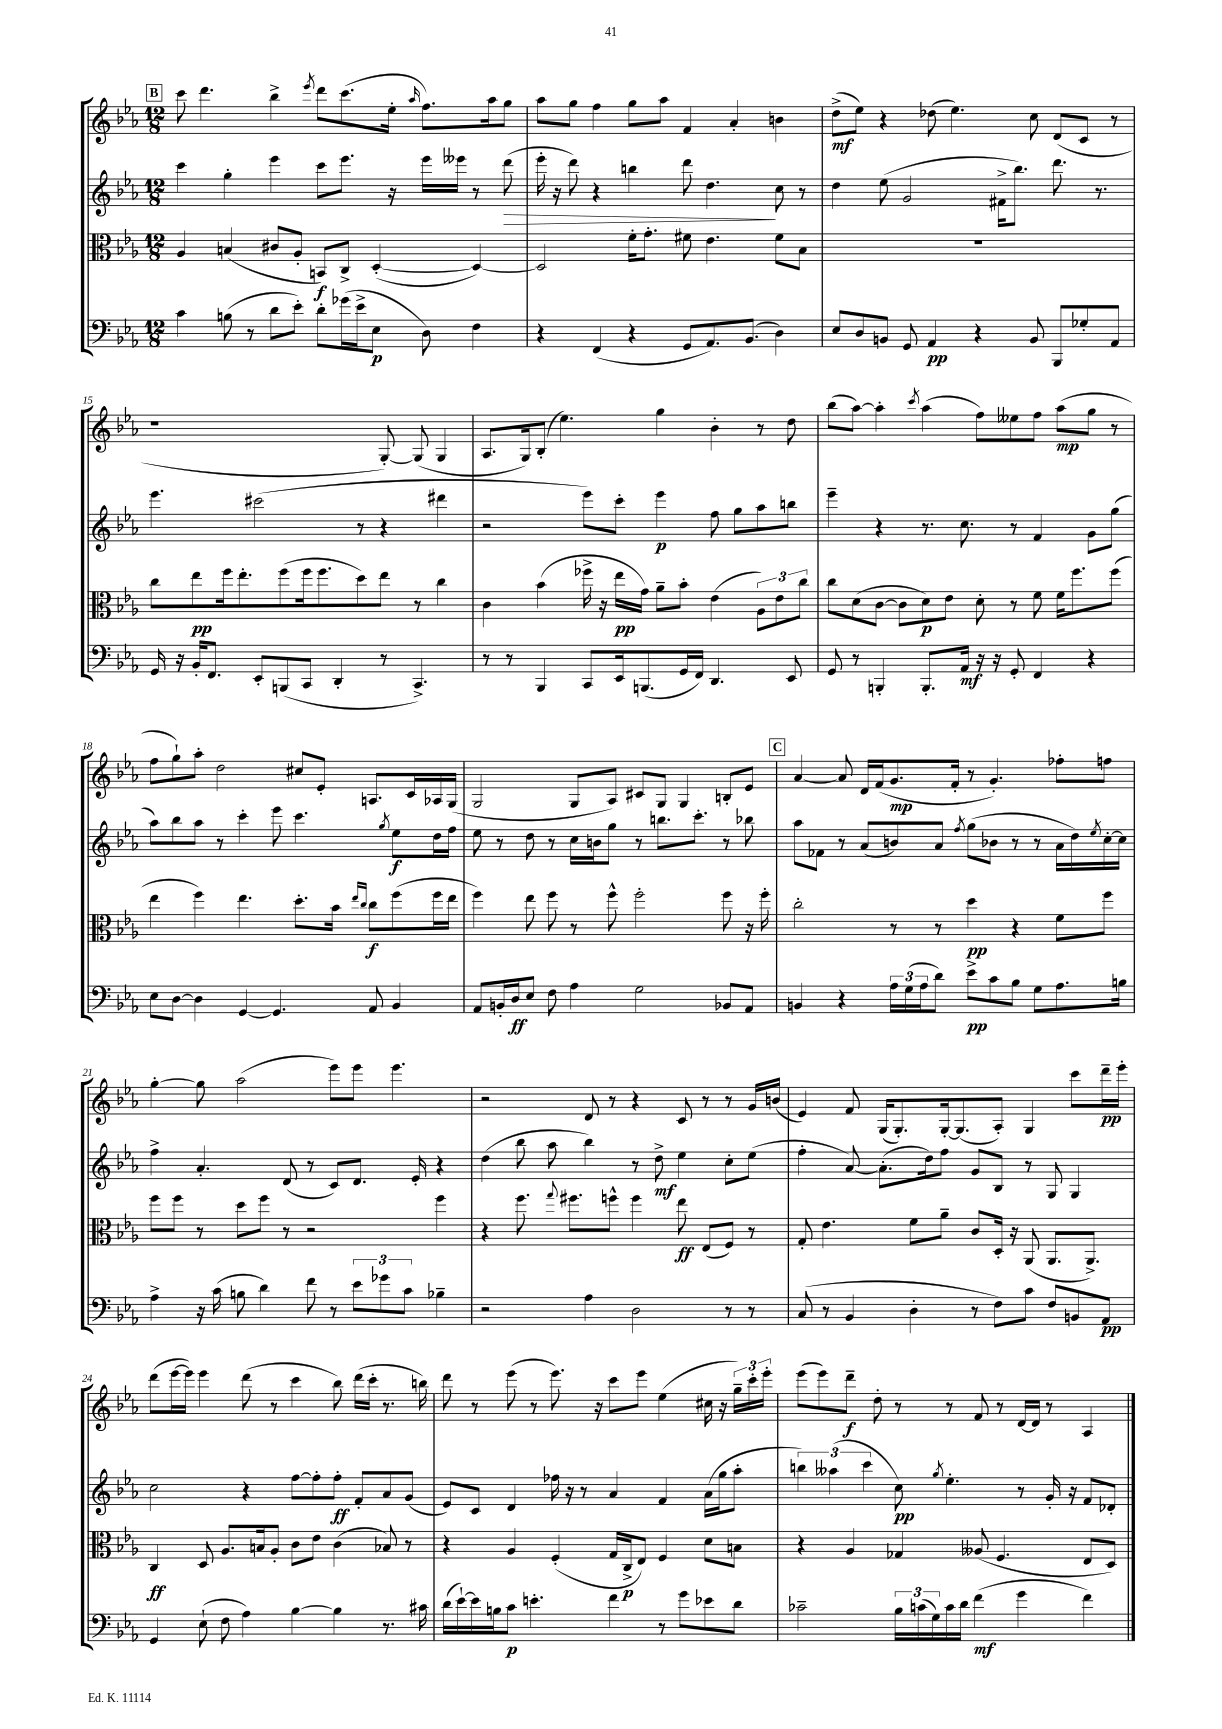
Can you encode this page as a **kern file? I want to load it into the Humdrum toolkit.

**kern	**kern	**kern	**kern
*staff4	*staff3	*staff2	*staff1
*clefF4	*clefC3	*clefG2	*clefG2
*k[b-e-a-]	*k[b-e-a-]	*k[b-e-a-]	*k[b-e-a-]
*M12/8	*M12/8	*M12/8	*M12/8
4c	4A-	4ccc	8ccc
.	.	.	4.ddd
(8B	(4B	4gg'	.
8r	.	.	.
8d	8c#	4eee-	4bb-^
8e-')	8A-'	.	.
.	.	.	8qeee-
8d'	8BB)	8ccc	8ddd
(16g-	8C^	8.eee-	(8.ccc
16e-^	.	.	.
8E-	([4D'	.	.
.	.	16r	16ee-'
.	.	.	16qqaa-
8D)	.	16eee-	8.ff)
.	.	16eee--	.
4F	4D_)	8r	.
.	.	.	16aa-
.	.	(8ddd	8gg
=	=	=	=
4r	2D]	16eee-'	8aa-
.	.	16r	.
.	.	8ddd)	8gg
(4FF	.	4r	4ff
4r	16f'	4bb	8gg
.	8.g'	.	.
.	.	.	8aa-
8GG	8f#	8ddd	4f
8.AA-)	4.e-	4.dd	.
.	.	.	4a-'
(8.BB-	.	.	.
4D)	8f#	8cc	4b
.	8B-	8r	.
=	=	=	=
8E-	1.r	4dd	(8dd^
8D	.	.	8ee-)
8BB	.	(8ee-	4r
8GG	.	2g	.
4AA-	.	.	(8dd-
.	.	.	4.ee-)
4r	.	.	.
.	.	16f#^	.
.	.	8.bb-)	.
8BB	.	.	8cc
8BBB-	.	8.ddd	(8d
8G-'	.	.	8c
.	.	8.r	.
8AA-	.	.	8r
=	=	=	=
16GG	8cc	4.eee-	1r
16r	.	.	.
16BB-'	8ee-	.	.
8.FF	.	.	.
.	16ff	.	.
.	8.ee-'	.	.
8EE-'	.	(2ccc#	.
(8BBB	(8ff	.	.
8CC	16ff	.	.
.	8.ff	.	.
4DD'	.	.	.
.	8dd)	8r	.
8r	8ee-	4r	[8G')
4.CC^)	8r	.	(8G]
.	4cc	4ddd#	4G
=	=	=	=
8r	4c	2r	8.A-
8r	.	.	.
.	.	.	16G)
4BBB-	(4b-	.	(8B-'
.	.	.	4.ee-)
8CC	16ff-^	8eee-)	.
.	16r	.	.
16EE-	16ee-	8ccc'	.
(8.BBB	16g)	.	.
.	8a-~	4eee-	4gg
16GG	8b-'	.	.
16FF)	.	.	.
4.DD	(4e-	8ff	4b-'
.	.	8gg	.
.	12A-)	8aa-	8r
.	12e-	.	.
8EE-	.	8bb	8dd
.	12cc	.	.
=	=	=	=
8GG	8cc	4eee-~	(8bb-
8r	(8d	.	[8aa-)
4BBB'	[8c	4r	4aa-']
.	8c]	.	.
.	.	.	8qccc
8.BBB'	8d)	8.r	(4aa-
.	8e-	.	.
16AA-	.	8.cc	.
16r	8d'	.	8ff)
16r	.	.	.
8GG'	8r	8r	8ee--
4FF	8f	4f	8ff
.	16f	.	(8aa-
.	8.ff	.	.
4r	.	8g	8gg
.	(8ff	(8gg	8r
=	=	=	=
8E-	4ee-	8aa-)	8ff
[8D	.	8bb-	8gg`)
4D]	4ff)	8aa-	8aa-'
.	.	8r	2dd
[4GG	4.ee-	4ccc'	.
4.GG]	.	8eee-	.
.	8.dd'	4.ccc	8cc#
.	.	.	8e-'
.	16b-	.	.
.	16qqee-	.	.
.	16qqcc	.	.
8AA-	8cc	.	8.A
.	.	8qgg	.
4BB-	(8ff	8ee-	.
.	.	.	16c
.	16ff	16dd	16A-
.	16ee-	16ff	(16G
=	=	=	=
8AA-	4ff)	8ee-	2G
16BB'	.	8r	.
16D	.	.	.
8E-	8ee-	8dd	.
8F	8ff	8r	.
4A-	8r	16cc	8G
.	.	16b	.
.	8ff^^	8gg	8A-)
2G	2ff'	8r	8c#
.	.	8.bb	8G
.	.	.	4G
.	.	8.ccc'	.
8BB-	8ff	8r	8B'
8AA-	16r	8bb-	8e-
.	16ff'	.	.
=	=	=	=
4BB	2cc'	8aa-	[4a-
.	.	8f-	.
4r	.	8r	8a-]
.	.	(8a-	16d
.	.	.	(16f
24A-	8r	8b)	8.g
(24G	.	.	.
24A-	.	.	.
8d)	8r	8a-	.
.	.	.	16f'
.	.	8qff	.
8e-^	4dd	(8gg	8r
8c	.	8b-	4.g')
8B-	4r	8r	.
8G	.	8r	.
8.A-	8f	16a-	8ff-'
.	.	16dd)	.
.	.	8qee-	.
.	8ff	[16cc'	8ff
16B	.	16cc]	.
=	=	=	=
4A-^	8ff	4ff^	[4gg'
.	8ff	.	.
16r	8r	4.a-'	8gg]
(16c	.	.	.
8B	8dd	.	(2aa-
4d)	8ff	.	.
.	8r	(8d	.
8f	2r	8r	.
8r	.	8c)	8eee-)
12e-	.	8.d	8eee-
12g-	.	.	.
.	.	.	4.eee-
12c	.	.	.
.	.	16e-'	.
4B-~	4ff	4r	.
=	=	=	=
2r	4r	(4dd	2r
.	8.ff	8bb-	.
.	.	8aa-	.
.	8qqgg	.	.
.	8.ff#	.	.
4A-	.	4bb-)	8d
.	8ff^^	.	8r
2D	4ff	8r	4r
.	.	8dd^	.
.	8ee-	4ee-	8c
.	(8E-	.	8r
8r	8F)	8cc'	8r
8r	8r	(8ee-	16g
.	.	.	(16b
=	=	=	=
(8C	8G'	4ff'	4e-)
8r	4.e-	.	.
4BB-	.	[8a-)	8f
.	.	(8.a-']	(16G
.	.	.	8.G')
4D'	8f	.	.
.	.	16dd)	.
.	8a-~	8ff	[16G'
.	.	.	(8.G]
8r	8c	8g	.
8F)	16D'	8B-	8A-')
.	16r	.	.
8c	(8AA-	8r	4G
8F	8.AA-	8G	.
8BB	.	4G	8ccc
.	8.AA-^)	.	.
8AA-	.	.	16ddd~
.	.	.	16eee-'
=	=	=	=
4GG	4C	2cc	(8ddd
.	.	.	[16eee-
.	.	.	16eee-])
(8E-`	8D	.	4eee-
8F	8.A-	.	.
4A-)	.	4r	(8ddd
.	16B	.	.
.	8A-'	.	8r
[4B-	8c	[8ff	4ccc
.	8e-	8ff']	.
4B-]	(4c	8ff'	8bb-)
.	.	8f'	(16ddd
.	.	.	16ccc'
8.r	8B-)	8a-	8.r
.	8r	(8g	.
16c#	.	.	16bb)
=	=	=	=
(16d	4r	8e-)	8ddd
[16e-`)	.	.	.
16e-]	.	8c	8r
16B	.	.	.
8c	4A-	4d	(8eee-
4.e'	.	.	8r
.	(4F'	16ff-	8.eee-)
.	.	16r	.
.	.	8r	.
.	.	.	16r
4f	16G	4a-	8ccc
.	16C^	.	.
.	8E-)	.	8eee-
8r	4F	4f	(4ee-
8g	.	.	.
8e-	8d	(16a-	16cc#
.	.	16gg	16r
8d	8B	8aa-'	24gg~)
.	.	.	24ccc'
.	.	.	24eee-'
=	=	=	=
2c-~	4r	6bb)	(8eee-
.	.	.	8eee-)
.	.	(6aa--	.
.	4A-	.	8ddd~
.	.	6ccc	.
.	.	.	8dd'
24B-	4G-	8cc)	8r
(24c	.	.	.
24G)	.	.	.
.	.	8qgg	.
16c	.	4.ee-'	8r
16d	.	.	.
(4f	(8A--	.	8f
.	4.F	.	8r
4g	.	8r	[16d
.	.	.	16d]
.	.	16g'	8r
.	.	16r	.
4f)	8E-	8f	4A-
.	8D)	8d-'	.
==	==	==	==
*-	*-	*-	*-
